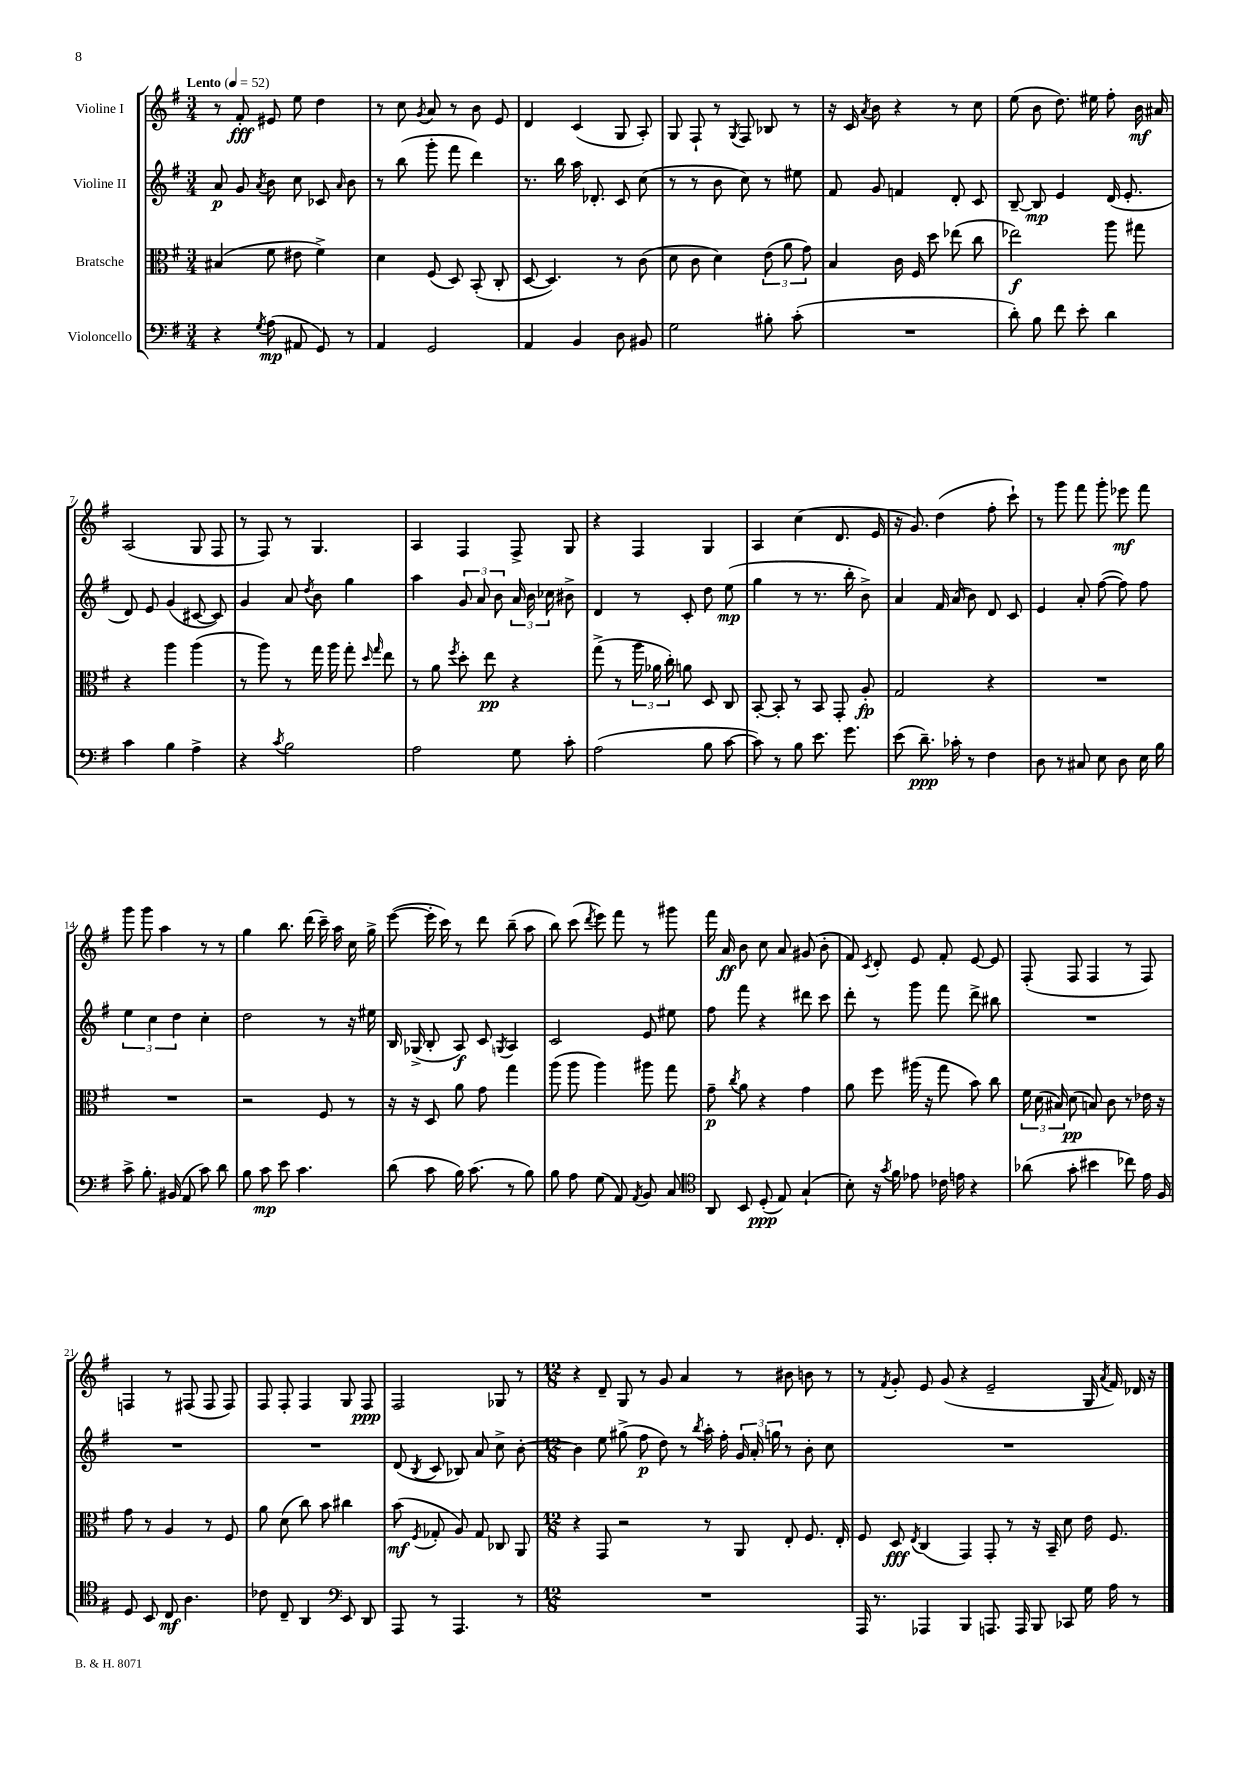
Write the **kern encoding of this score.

**kern	**dynam	**kern	**dynam	**kern	**dynam	**kern	**dynam
*part4	*part4	*part3	*part3	*part2	*part2	*part1	*part1
*staff4	*staff4	*staff3	*staff3	*staff2	*staff2	*staff1	*staff1
*I"Violoncello	*	*I"Bratsche	*	*I"Violine II	*	*I"Violine I	*
*clefF4	*	*clefC3	*	*clefG2	*	*clefG2	*
*k[f#]	*	*k[f#]	*	*k[f#]	*	*k[f#]	*
*M3/4	*	*M3/4	*	*M3/4	*	*M3/4	*
*MM52	*	*MM52	*	*MM52	*	*MM52	*
=1	=1	=1	=1	=1	=1	=1	=1
!	!	!	!	!	!	!LO:TX:a:B:t=Lento	!
4r	.	(4B#X/	.	8a/	p	8r	.
.	.	.	.	8g/	.	8f#'/	fff
8qG/	.	.	.	8qa/	.	.	.
(8A\	mp	8f#\	.	8b\	.	8e#X/	.
8AA#X/	.	8e#X\	.	8cc\	.	8ee\	.
8GG/)	.	4f#^\)	.	8c-X/	.	4dd\	.
.	.	.	.	16qqa/	.	.	.
8r	.	.	.	8b\	.	.	.
=2	=2	=2	=2	=2	=2	=2	=2
4AA/	.	4d\	.	8r	.	8r	.
.	.	.	.	(8bb\	.	8cc\	.
.	.	.	.	.	.	8qg/	.
2GG/	.	(8F#/	.	8ggg'\	.	8a/	.
.	.	8D/)	.	8fff#\	.	8r	.
.	.	(8BB'/	.	4ddd\)	.	8b\	.
.	.	8C'/	.	.	.	8e/	.
=3	=3	=3	=3	=3	=3	=3	=3
4AA/	.	[8D/	.	8.r	.	4d/	.
.	.	4.D/])	.	.	.	.	.
.	.	.	.	16bb\	.	.	.
4BB/	.	.	.	16aa\	.	(4c/	.
.	.	.	.	8.d-X'/	.	.	.
8D\	.	8r	.	8c/	.	8G/	.
8BB#X/	.	(8c\	.	(8cc\	.	8A'/)	.
=4	=4	=4	=4	=4	=4	=4	=4
2G\	.	8d\	.	8r	.	8G/	.
.	.	8c\	.	8r	.	8F#`/	.
.	.	4d\)	.	8b\	.	8r	.
.	.	.	.	.	.	8qG/	.
.	.	.	.	8cc\)	.	8F#/	.
8B#X'\	.	(12e\	.	8r	.	8B-X/	.
.	.	12a\	.	.	.	.	.
(8c'\	.	.	.	8ee#X\	.	8r	.
.	.	12g\)	.	.	.	.	.
=5	=5	=5	=5	=5	=5	=5	=5
2.r	.	4B/	.	8f#/	.	16r	.
.	.	.	.	.	.	16c/	.
.	.	.	.	.	.	8qa/	.
.	.	.	.	8g/	.	8b\	.
.	.	16c\	.	4fn/	.	4r	.
.	.	16F#/	.	.	.	.	.
.	.	8dd\	.	.	.	.	.
.	.	(8ee-X\	.	8d'/	.	8r	.
.	.	8cc\	.	8c/	.	8cc\	.
=6	=6	=6	=6	=6	=6	=6	=6
8d'\)	.	2ee-X\)	f	[8B~/	.	(8ee\	.
8B\	.	.	.	8B/]	mp	8b\	.
8f#\	.	.	.	4e/	.	8.dd\)	.
8e'\	.	.	.	.	.	.	.
.	.	.	.	.	.	16ee#X\	.
4d\	.	8aa\	.	(16d/	.	8ff#'\	.
.	.	.	.	8.e'/	.	.	.
.	.	8gg#X\	.	.	.	16b\	mf
.	.	.	.	.	.	16a#X/	.
!!LO:LB:g=z
=7	=7	=7	=7	=7	=7	=7	=7
4c\	.	4r	.	8d/)	.	(2A/	.
.	.	.	.	8e/	.	.	.
4B\	.	4aa\	.	(4g/	.	.	.
4A^\	.	(4aa\	.	[8c#X/	.	8G/	.
.	.	.	.	8c#/])	.	8F#/	.
=8	=8	=8	=8	=8	=8	=8	=8
4r	.	8r	.	4g/	.	8r	.
.	.	8aa\)	.	.	.	8F#/)	.
8qc/	.	.	.	.	.	.	.
2B\	.	8r	.	8a/	.	8r	.
.	.	.	.	8qdd/	.	.	.
.	.	16gg\	.	8b\	.	4.G/	.
.	.	16aa\	.	.	.	.	.
.	.	8gg'\	.	4gg\	.	.	.
.	.	16qqdd/	.	.	.	.	.
.	.	16qqgg/	.	.	.	.	.
.	.	8ee\	.	.	.	.	.
=9	=9	=9	=9	=9	=9	=9	=9
2A\	.	8r	.	4aa\	.	4A/	.
.	.	8a\	.	.	.	.	.
.	.	8qff#/	.	.	.	.	.
.	.	8dd'\	.	12g/	.	4F#/	.
.	.	.	.	12a/	.	.	.
.	.	8ee\	pp	.	.	.	.
.	.	.	.	12b\	.	.	.
8G\	.	4r	.	24a/	.	8F#^/	.
.	.	.	.	24b\	.	.	.
.	.	.	.	24cc-X\	.	.	.
8c'\	.	.	.	8b#X^\	.	8G/	.
=10	=10	=10	=10	=10	=10	=10	=10
(2A\	.	(8gg^\	.	4d/	.	4r	.
.	.	8r	.	.	.	.	.
.	.	24aa\	.	8r	.	4F#/	.
.	.	24a-X\	.	.	.	.	.
.	.	24cc'\)	.	.	.	.	.
.	.	8an\	.	8c'/	.	.	.
8B\	.	8D/	.	8dd\	.	4G/	.
[8c\	.	8C/	.	(8ee\	mp	.	.
=11	=11	=11	=11	=11	=11	=11	=11
8c\])	.	[8BB'/	.	4gg\	.	4A/	.
8r	.	8BB'/]	.	.	.	.	.
8B\	.	8r	.	8r	.	(4cc\	.
8.e\	.	8BB/	.	8.r	.	.	.
.	.	8GG'/	.	.	.	8.d/	.
8.g\	.	.	.	16bb'\	.	.	.
.	.	8A'/	fp	8b^\)	.	.	.
.	.	.	.	.	.	16e/	.
=12	=12	=12	=12	=12	=12	=12	=12
(8e\	.	2G/	.	4a/	.	16r	.
.	.	.	.	.	.	8.g/)	.
8.d~\)	ppp	.	.	.	.	.	.
.	.	.	.	16f#/	.	(4dd\	.
16c-X'\	.	.	.	(16a/	.	.	.
8r	.	.	.	8b\)	.	.	.
4F#\	.	4r	.	8d/	.	8ff#'\	.
.	.	.	.	8c/	.	8ccc`\)	.
=13	=13	=13	=13	=13	=13	=13	=13
8D\	.	2.r	.	4e/	.	8r	.
8r	.	.	.	.	.	8ggg\	.
8C#X/	.	.	.	8a'/	.	8fff#\	.
8E\	.	.	.	([8ff#\	.	8ggg'\	.
8D\	.	.	.	8ff#\])	.	8eee-X\	mf
16E\	.	.	.	8ff#\	.	8fff#\	.
16B\	.	.	.	.	.	.	.
!!LO:LB:g=z
=14	=14	=14	=14	=14	=14	=14	=14
8c^\	.	2.r	.	6ee\	.	8ggg\	.
8.B'\	.	.	.	.	.	8ggg\	.
.	.	.	.	6cc\	.	.	.
.	.	.	.	.	.	4aa\	.
(16BB#X/	.	.	.	.	.	.	.
.	.	.	.	6dd\	.	.	.
8AA/	.	.	.	.	.	.	.
8c\)	.	.	.	4cc'\	.	8r	.
8d\	.	.	.	.	.	8r	.
=15	=15	=15	=15	=15	=15	=15	=15
8B\	.	2r	.	2dd\	.	4gg\	.
8c\	mp	.	.	.	.	.	.
8e\	.	.	.	.	.	8.bb\	.
4.c\	.	.	.	.	.	.	.
.	.	.	.	.	.	(16ddd\	.
.	.	8F#/	.	8r	.	16ccc~\)	.
.	.	.	.	.	.	16aa\	.
.	.	8r	.	16r	.	16cc\	.
.	.	.	.	16ee#X\	.	16gg^\	.
=16	=16	=16	=16	=16	=16	=16	=16
(8d\	.	16r	.	16B/	.	([8eee\	.
.	.	16r	.	(16G-X^/	.	.	.
8c\	.	8D/	.	8B'/	.	16eee'\]	.
.	.	.	.	.	.	16ccc\)	.
16B\)	.	8a\	.	8A/)	f	8r	.
(8.c\	.	.	.	.	.	.	.
.	.	8g\	.	8c/	.	8ddd\	.
.	.	.	.	8qGn/	.	.	.
8r	.	4gg\	.	4A/	.	(8bb~\	.
8B\)	.	.	.	.	.	8aa\	.
=17	=17	=17	=17	=17	=17	=17	=17
8B\	.	(8aa\	.	2c/	.	8bb\)	.
8A\	.	8aa\	.	.	.	(8ccc\	.
.	.	.	.	.	.	8qddd/	.
(8G\	.	4aa\)	.	.	.	8eee\)	.
8AA/)	.	.	.	.	.	8fff#\	.
8qAA/	.	.	.	.	.	.	.
8BB/	.	8aa#X\	.	8e/	.	8r	.
8C/	.	8gg\	.	8ee#X\	.	8ggg#X\	.
=18	=18	=18	=18	=18	=18	=18	=18
*clefC4	*	*	*	*	*	*	*
8AA/	.	8g~\	p	8ff#\	.	16fff#\	.
.	.	.	.	.	.	16a/	ff
.	.	8qcc/	.	.	.	.	.
8BB/	.	8a\	.	8fff#\	.	8b\	.
(8D'/	ppp	4r	.	4r	.	8cc\	.
8E/)	.	.	.	.	.	8a/	.
(4G`/	.	4g\	.	8ddd#X\	.	(8g#X/	.
.	.	.	.	8ccc\	.	8b'\	.
=19	=19	=19	=19	=19	=19	=19	=19
8B'\)	.	8a\	.	8ddd'\	.	8f#/)	.
.	.	.	.	.	.	8qc/	.
16r	.	8ff#\	.	8r	.	8d'/	.
8qg/	.	.	.	.	.	.	.
16f#\	.	.	.	.	.	.	.
8e-X\	.	(16aa#X\	.	8ggg\	.	8e/	.
.	.	16r	.	.	.	.	.
16c-X\	.	8gg\	.	8fff#\	.	8f#'/	.
16en\	.	.	.	.	.	.	.
4r	.	8b\)	.	8ddd^\	.	[8e/	.
.	.	8cc\	.	8bb#X\	.	8e/]	.
=20	=20	=20	=20	=20	=20	=20	=20
(8a-X\	.	24f#\	.	2.r	.	(8F#'/	.
.	.	(24d\	.	.	.	.	.
.	.	24B#X/)	.	.	.	.	.
8g'\	.	(8d\	pp	.	.	8F#/	.
4b#X\	.	8Bn/)	.	.	.	4F#/	.
.	.	8c\	.	.	.	.	.
8cc-X\)	.	8r	.	.	.	8r	.
16e\	.	16e-X\	.	.	.	8F#/)	.
16F#/	.	16r	.	.	.	.	.
!!LO:LB:g=z
=21	=21	=21	=21	=21	=21	=21	=21
8D/	.	8g\	.	2.r	.	4Fn/	.
8BB/	.	8r	.	.	.	.	.
8C/	mf	4A/	.	.	.	8r	.
4.A\	.	.	.	.	.	(8F#X/	.
.	.	8r	.	.	.	8F#/	.
.	.	8F#/	.	.	.	8F#/)	.
=22	=22	=22	=22	=22	=22	=22	=22
8c-X\	.	8a\	.	2.r	.	8F#/	.
8C~/	.	(8d\	.	.	.	8F#'/	.
4AA/	.	8cc\)	.	.	.	4F#/	.
.	.	8b\	.	.	.	.	.
*clefF4	*	*	*	*	*	*	*
8EE/	.	4cc#X\	.	.	.	8G/	.
8DD/	.	.	.	.	.	8F#/	ppp
=23	=23	=23	=23	=23	=23	=23	=23
8AAA/	.	(8b\	mf	(8d/	.	2F#/	.
.	.	8qF#/	.	8qB/	.	.	.
8r	.	8G-X'/	.	8c/	.	.	.
4.AAA/	.	8A/)	.	8B-X/)	.	.	.
.	.	8G-/	.	8a/	.	.	.
.	.	8C-X/	.	8cc^\	.	8G-X/	.
8r	.	8AA/	.	[8b'\	.	8r	.
=24	=24	=24	=24	=24	=24	=24	=24
*M12/8	*	*M12/8	*	*M12/8	*	*M12/8	*
1.r	.	4r	.	4b\]	.	4r	.
.	.	8GG/	.	8ee\	.	8d~/	.
.	.	2r	.	(8gg#X^\	.	8G/	.
.	.	.	.	8ff#\	p	8r	.
.	.	.	.	8dd\)	.	8g/	.
.	.	.	.	8r	.	4a/	.
.	.	.	.	8qbb/	.	.	.
.	.	8r	.	16aa'\	.	.	.
.	.	.	.	16ff#'\	.	.	.
.	.	8AA/	.	24g/	.	8r	.
.	.	.	.	24a'/	.	.	.
.	.	.	.	24ggn\	.	.	.
.	.	8E'/	.	8r	.	8b#X\	.
.	.	8.F#/	.	8b'\	.	8bn\	.
.	.	.	.	8cc\	.	8r	.
.	.	16E'/	.	.	.	.	.
=25	=25	=25	=25	=25	=25	=25	=25
16AAA/	.	8F#/	.	1.r	.	8r	.
8.r	.	.	.	.	.	.	.
.	.	.	.	.	.	8qf#/	.
.	.	8D/	fff	.	.	8g'/	.
.	.	8qE/	.	.	.	.	.
4AAA-X/	.	(4C/	.	.	.	8e/	.
.	.	.	.	.	.	(8g/	.
4BBB/	.	4GG/)	.	.	.	4r	.
8.AAAn/	.	8GG'/	.	.	.	2e~/	.
.	.	8r	.	.	.	.	.
16AAA/	.	.	.	.	.	.	.
8BBB/	.	16r	.	.	.	.	.
.	.	16BB~/	.	.	.	.	.
8CC-X/	.	8d\	.	.	.	.	.
16G\	.	16e\	.	.	.	16G/	.
.	.	.	.	.	.	8qa/	.
16A\	.	8.F#/	.	.	.	16f#/)	.
8r	.	.	.	.	.	16d-X/	.
.	.	.	.	.	.	16r	.
==	==	==	==	==	==	==	==
*-	*-	*-	*-	*-	*-	*-	*-
